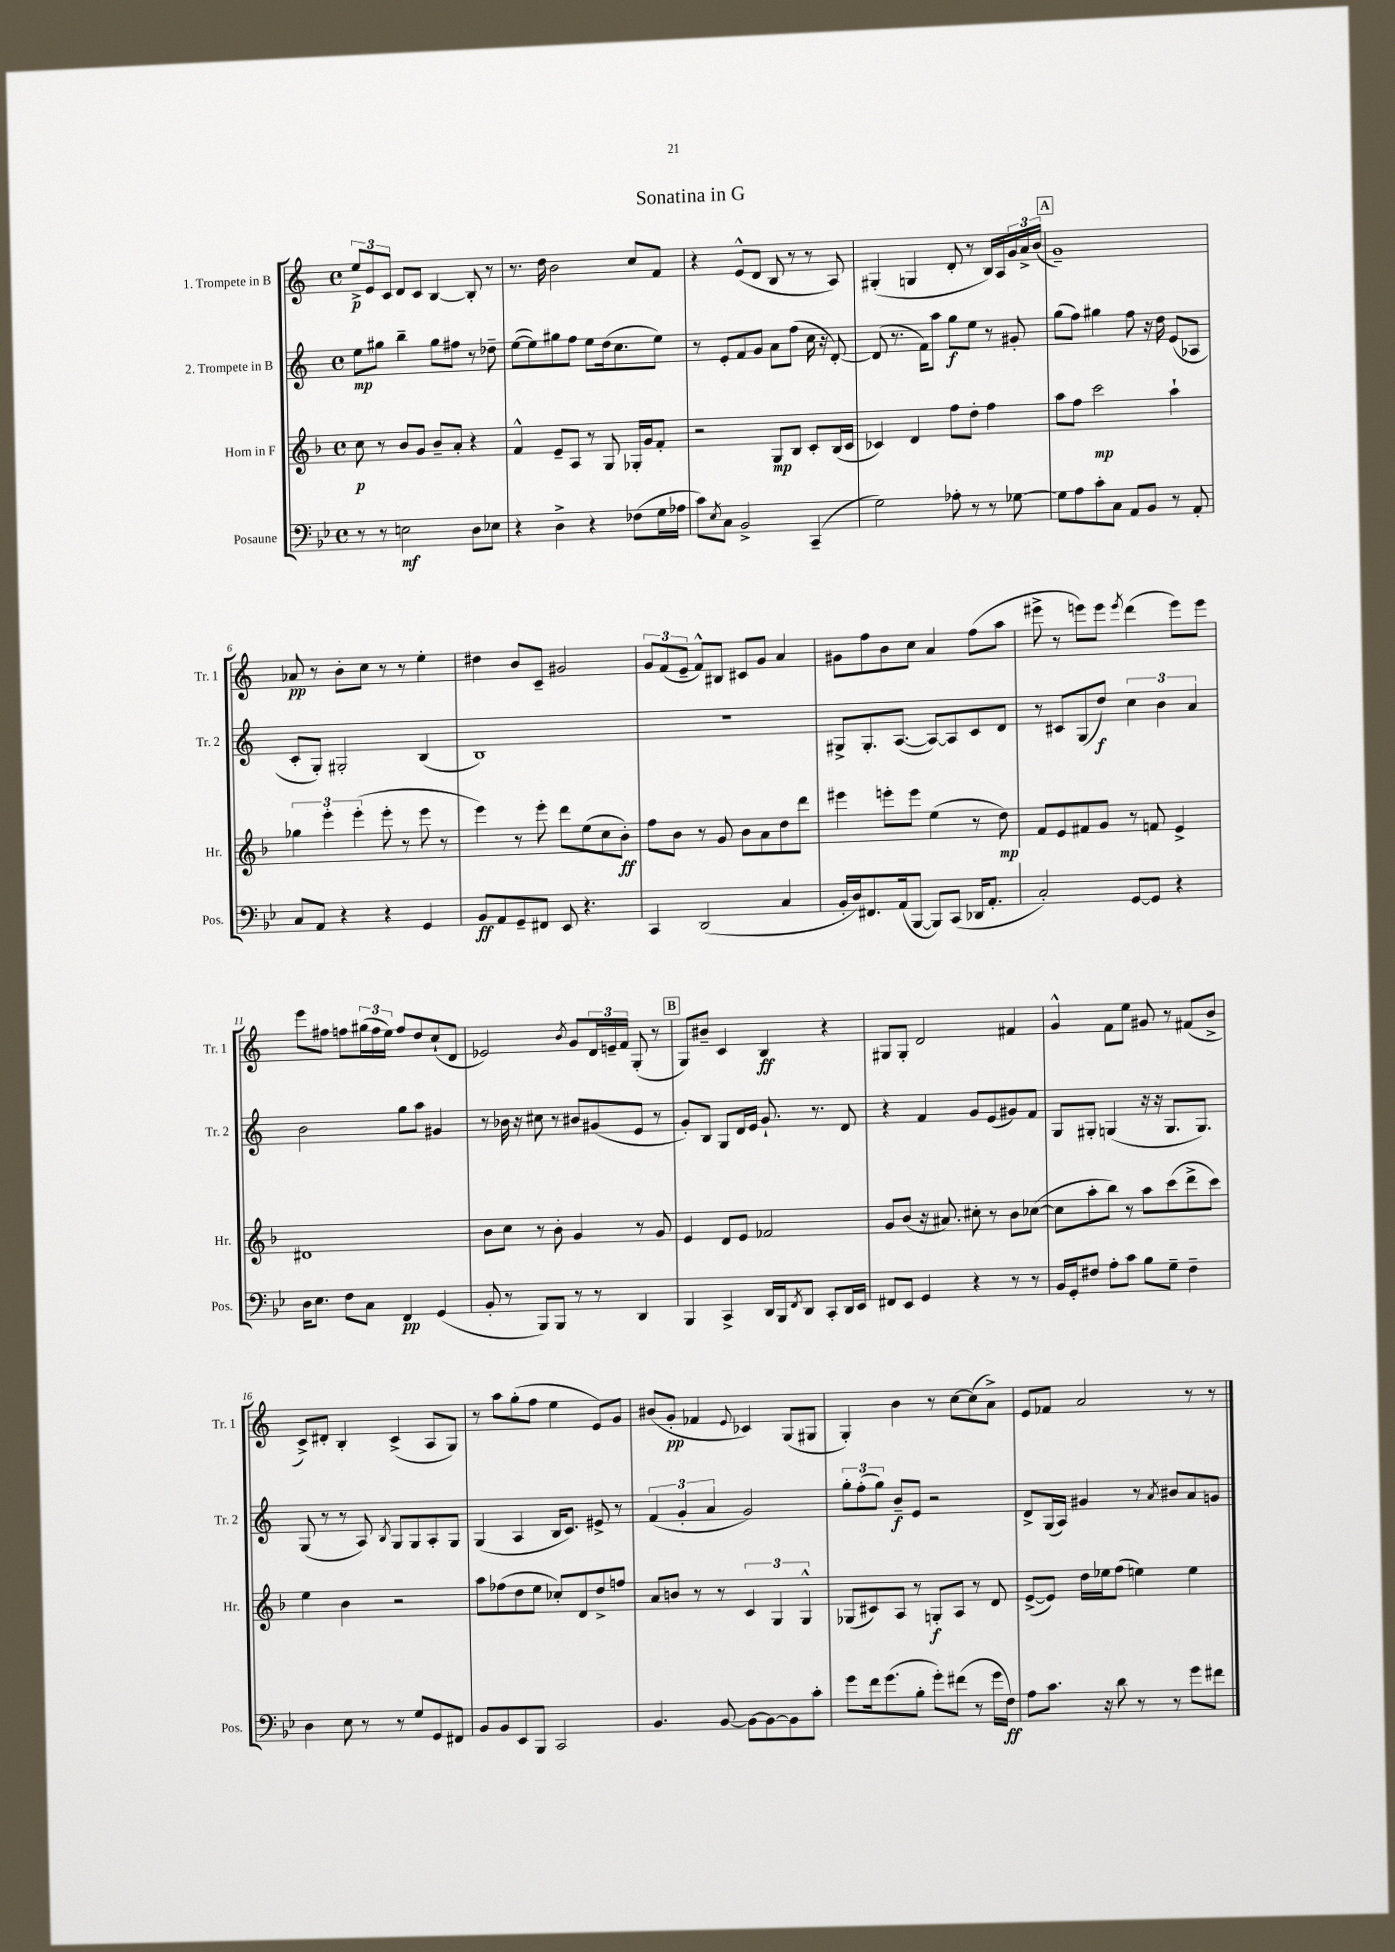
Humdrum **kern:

**kern	**kern	**kern	**kern
*staff4	*staff3	*staff2	*staff1
*clefF4	*clefG2	*clefG2	*clefG2
*k[b-e-]	*k[b-]	*k[]	*k[]
*M4/4	*M4/4	*M4/4	*M4/4
*met(c)	*met(c)	*met(c)	*met(c)
8r	8cc\	8ee\L	12ee^/L
.	.	.	12e/
8r	8r	8gg#\J	.
.	.	.	12c/J
2E\	8b-/L	4bb~\	8d/L
.	8g/J	.	8c/J
.	8b-~/L	8gg#\L	[4B/
.	8a'/J	8ff#\J	.
8D\L	4r	8r	8B'/]
8E-\J	.	8dd-~\	8r
=	=	=	=
4r	4f^^/	([8ee\L	8.r
.	.	8ee\])	.
.	.	.	16dd\
4D^\	8e~/L	8gg#\	2b\
.	8A/J	8ff\J	.
4r	8r	8ee\L	.
.	8G/	(16dd\k	.
.	.	8.cc\	.
(8F-\L	16G-'/LL	.	8cc/L
.	16g/J	.	.
16G\L	8f'/J	8ee\J)	8f/J
16A-\JJ	.	.	.
=	=	=	=
8c\L)	2r	8r	4r
8qE-/	.	.	.
8C\J	.	8e'/L	.
2BB-^/	.	8f/	(8e^^/L
.	.	8g/J	8d/J
.	8G/L	8a\L	8B/
.	8B-/J	(8ff\J	8r
(4CC~/	8c'/L	16cc\	8r
.	.	16r	.
.	(16B-/L	[8d'/)	8A/)
.	16c/JJ	.	.
=	=	=	=
2G\)	4c-/)	(8d/]	(4G#'/
.	.	8.r	.
.	4d/	.	4G/
.	.	16f\LK)	.
.	.	8aa\J	.
8A-'\	8ff\L	8gg\L	8d'/
8r	8dd'\J	8ee\J	8r
8r	4ff\	8r	16B/LL)
.	.	.	16A/
[8G-\	.	8g#'/	24g/
.	.	.	24a^/
.	.	.	(24b/JJ
=	=	=	=
8G-\]L	8aa\L	(8gg\L	1g~)
8A\	8ff\J	8ff\J)	.
8c'\	2ccc\	4gg#\	.
8C\J	.	.	.
8AA/L	.	8ff\	.
8BB-/J	.	16r	.
.	.	16dd\	.
8r	4aa`\	(8e/L	.
8AA'/	.	8A-/J	.
=	=	=	=
8C/L	6gg-\	8c'/L	8a-/
8AA/J	.	8G'/J)	8r
.	6eee'\	.	.
4r	.	2G#'/	8b'\L
.	(6eee'\	.	.
.	.	.	8cc\J
4r	8eee'\	.	8r
.	8r	.	8r
4GG/	8eee\	(4B/	4ee'\
.	8r	.	.
=	=	=	=
8BB-/L	4eee\)	1B)	4dd#\
8AA/	.	.	.
8GG~/	8r	.	8b/L
8FF#/J	8eee'\	.	8c~/J
8EE-/	8ddd\L	.	2g#/
4.r	(8ee\	.	.
.	8cc\	.	.
.	8b-'\J)	.	.
=	=	=	=
4CC/	8ff\L	1r	12g/L
.	.	.	(12f/
.	8b-\J	.	.
.	.	.	12e~/J
(2DD/	8r	.	8f^^/L)
.	8g/	.	8B#/J
.	8b-\L	.	8c#/L
.	8a\	.	8g/J
4C/	8dd\	.	4a/
.	8ddd\J	.	.
=	=	=	=
16BB-'/LL	4eee#\	8G#^/L	8g#\L
16D/J)	.	.	.
8.FF#/	.	8.G#'/	8ff\
.	8eee'\L	.	8b\
(16AA/k	.	([8.A/J	.
[8BBB-/J	8eee\J	.	8cc\J
8BBB-/]L)	(4ee\	8A/_L)	4a/
(8CC/J	.	8A/]	.
16DD-/LK	8r	8c/	(8ff\L
8.AA'/J	.	.	.
.	8dd\)	8d/J	8aa\J
=	=	=	=
2C'/)	8f/L	8r	8eee#^\
.	8e/	8c#/L	8r
.	8f#/	(8G/	8eee\L)
.	8g/J	8dd/J)	8eee\J
.	.	.	8qeee/
[8GG/L	8r	6cc\	(4ddd\
8GG/]J	8f/	.	.
.	.	6b\	.
4r	4e^/	.	8eee\L)
.	.	6a/	.
.	.	.	8eee\J
=	=	=	=
16D\LK	1d#	2b\	8eee\L
8.E-\J	.	.	.
.	.	.	8ff#\J
8F\L	.	.	8ff\L
8C\J	.	.	(24gg#\L
.	.	.	24ff\
.	.	.	24ee\JJ)
4FF/	.	8gg\L	8ff/L
.	.	8aa\J	8dd/
(4GG/	.	4g#/	(8cc`/
.	.	.	8d/J
=	=	=	=
8BB-'/	8b-\L	8r	2e-/)
8r	8cc\J	16b-\	.
.	.	16r	.
8BBB-/L)	8r	8cc#\	.
8BBB-/J	8b-'\	8r	.
.	.	.	8qb/
8r	4g/	8b#/L	8g/L
8r	.	(8g#/	24d/L
.	.	.	24e~/
.	.	.	24f/JJ
4DD/	8r	8e/J	(8G'/
.	8g/	8r	8r
=	=	=	=
4BBB-/	4e/	8g'/L)	8G/L)
.	.	8B/J	8b#~/J
4CC^/	8d/L	8G/L	4c/
.	8e/J	16d/L	.
.	.	16e/JJ	.
16DD/LL	2f-/	8.g`/	4B/
16BBB-/J	.	.	.
8qFF/	.	.	.
8DD/J	.	.	.
.	.	8.r	.
8CC'/L	.	.	4r
16DD/L	.	8d/	.
16EE-/JJ	.	.	.
=	=	=	=
8FF#/L	8g/L	4r	8G#/L
8EE-/J	(8b-/J	.	8G#'/J
4GG/	16r	4f/	2d/
.	8.a#/)	.	.
4r	8cc#'\	8g/L	.
.	8r	(8e/	.
8r	8b-\L	8g#/)	4f#/
8r	([8cc-\J	8f/J	.
=	=	=	=
16BB-/LL	8cc-\]L	8G/L	4g^^/
16GG'/J	.	.	.
8F#/J	8aa'\	8G#'/J	.
8A'\L	8bb-\J)	(4G/	8f\L
8c\J	8r	.	8ee\J
8B-\L	8aa\L	16r	8g#/
.	.	16r	.
8G~\J	(8ccc\	8.G/L	8r
4F#~\	8ddd^\	.	(8f#/L
.	.	8.G/J)	.
.	8ccc\J)	.	8b^/J
=	=	=	=
4D\	4ee\	(8G/	8c^/L)
.	.	8r	8d#'/J
8E-\	4b-\	8r	4B'/
8r	.	8A/)	.
.	.	8qB/	.
8r	2r	8G/L	(4c^/
8G/L	.	8G/	.
8GG/	.	8A'/	8A/L
8FF#/J	.	8G/J	8G/J)
=	=	=	=
8BB-/L	8aa\L	(4G/	8r
8BB-/	(8ff-\	.	8aa\L
8EE-/	8dd\	4A/	(8gg'\
8BBB-/J	8ee\J	.	8ff\J
2CC/	8cc-'/L)	16B/LK	4ee\
.	.	8.c/J)	.
.	8d/	.	.
.	8dd^/	8e#^/	8e/L)
.	8ff/J	8r	8g/J
=	=	=	=
4.BB-/	8a/L	(6f/	(8b#/L
.	8b/J	.	8g'/J
.	.	6g'/	.
.	8r	.	4f-/
.	.	6a/	.
[8BB-/	8r	.	.
.	.	.	8qqe/
8BB-\_L	6c/	2g/)	4c-/)
8BB-\_	.	.	.
.	6G/	.	.
8BB-\]	.	.	(8G/L
.	6G^^/	.	.
8c'\J	.	.	8G#/J
=	=	=	=
8g\L	(8G-/L	12gg'\L	4G'/)
.	.	(12ff'\	.
16f\k	8c#/)	.	.
.	.	12gg\J)	.
(8.g\	.	.	.
.	8A/J	8b~/L	4b\
8B-'\J	8r	8e/J	.
8g'\L)	8G'/L	2r	8r
(8f#\J	8A/J	.	[8cc\L
8r	8r	.	(8cc\]
16g\LL	8d/	.	8a^\J)
16F\JJ)	.	.	.
=	=	=	=
8A\L	([8e^/L	8d^/L	8e/L
8.c\J	8e/]J)	(16G/L	8f-/J
.	.	16A/JJ)	.
.	16dd\LL	4g#/	2a/
16r	16ee-\J	.	.
8d\	(8ff\J	.	.
8r	4ee\)	8r	.
.	.	8qa/	.
8r	.	8b#/L	.
8g\L	4ee\	8a/	8r
8f#\J	.	8g/J	8r
==	==	==	==
*-	*-	*-	*-
